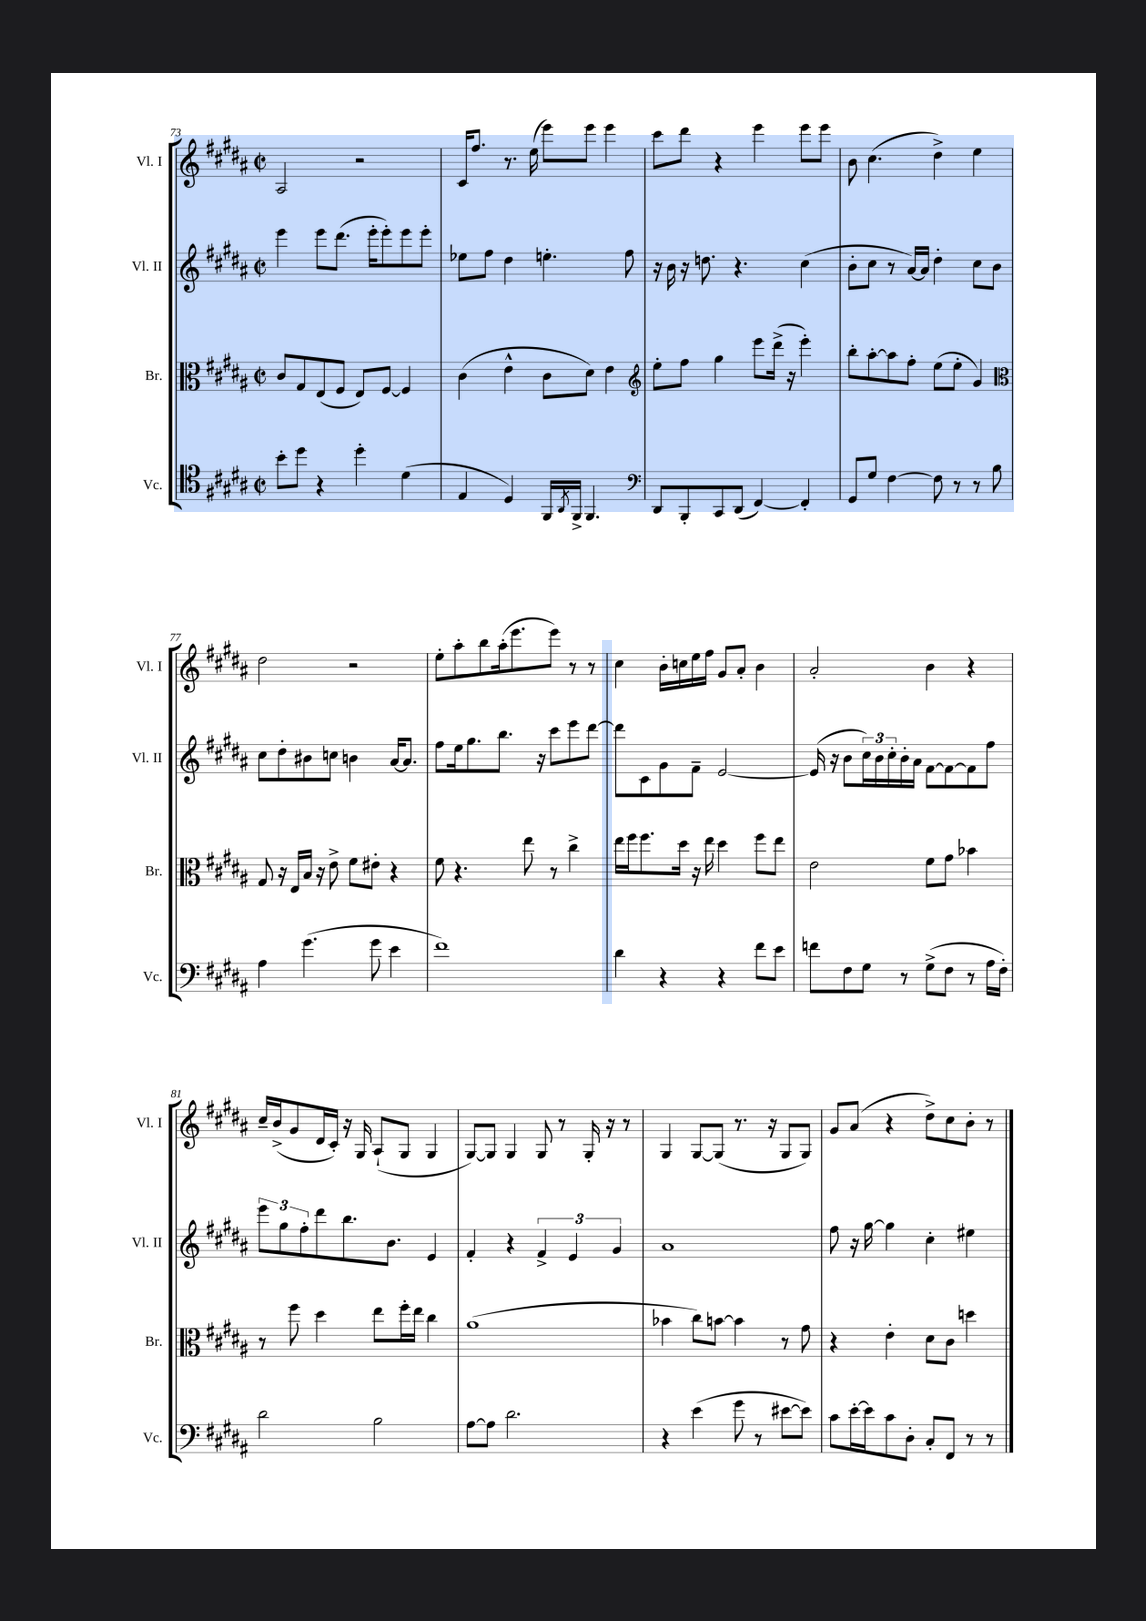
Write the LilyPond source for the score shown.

<<
\new StaffGroup <<
\new Staff = "s0" \with { instrumentName = "Vl. I" shortInstrumentName = "Vl. I" } {
    \clef treble \key b \major \defaultTimeSignature \time 2/2
    ais2 r2 |
    cis'16 fis''8. r8. e''16( e'''8) e'''8 e'''4 |
    cis'''8 dis'''8 r4 e'''4 e'''8 e'''8 |
    b'8 cis''4.( dis''4->) e''4 |
    dis''2 r2 |
    e''8-. ais''8-. b''8 ais''16-.( e'''8. e'''8) r8 r8 |
    cis''4 b'16-. c''16 e''16 fis''16 gis'8 ais'8-. b'4 |
    ais'2-. b'4 r4 |
    cis''16-- b'16->( gis'8 dis'16 cis'16-.) r16 gis16 ais8-!( gis8 gis4 |
    gis8~) gis8 gis4 gis8 r8 gis16-. r16 r8 |
    gis4 gis8~ gis8( r8. r16 gis8 gis8) |
    gis'8 ais'8( r4 dis''8->) cis''8 b'8-. r8 \bar "|." |
}
\new Staff = "s1" \with { instrumentName = "Vl. II" shortInstrumentName = "Vl. II" } {
    \clef treble \key b \major \defaultTimeSignature \time 2/2
    e'''4 e'''8 dis'''8.( e'''16-. e'''8-.) e'''8 e'''8-. |
    ees''8 fis''8 dis''4 e''4.-. fis''8 |
    r16 b'16 r16 d''8. r4. cis''4( |
    b'8-. cis''8 r8 ais'16~) ais'16 dis''4-. cis''8 b'8 |
    cis''8 dis''8-. bis'8 c''8 b'4 ais'16~ ais'8. |
    fis''8 e''16 gis''8. b''8. r16 cis'''8 e'''8 dis'''8~ |
    dis'''8 cis'8 gis'8 fis'8-- e'2~ |
    e'16( r16 b'8 \tuplet 3/2 { cis''16) b'16 cis''16-. } b'16-. ais'16 fis'8~ fis'8~ fis'8 fis''8 |
    \tuplet 3/2 { e'''8 gis''8 fis''8-. } dis'''8 b''8. b'8. e'4 |
    fis'4-. r4 \tuplet 3/2 { fis'4-> e'4 gis'4 } |
    ais'1 |
    fis''8 r16 gis''16~ gis''4 cis''4-. eis''4 \bar "|." |
}
\new Staff = "s2" \with { instrumentName = "Br." shortInstrumentName = "Br." } {
    \clef alto \key b \major \defaultTimeSignature \time 2/2
    cis'8 gis8 e8( fis8 e8) fis8~ fis4 |
    cis'4( e'4-^ cis'8 dis'8) e'4 |
    \clef treble e''8-. fis''8 gis''4 e'''8 dis'''16->( r16 e'''4-.) |
    b''8-. ais''8~-. ais''8 fis''8-. e''8( e''8-. gis'4) |
    \clef alto gis8 r16 e16 b16 r16 e'8-> fis'8 eis'8-. r4 |
    fis'8 r4. e''8 r8 cis''4-> |
    e''16 fis''16 fis''8. dis''16 r16 e''16 dis''4 fis''8 e''8 |
    e'2 fis'8 gis'8 bes'4 |
    r8 fis''8 dis''4 e''8 fis''16-. e''16 cis''4 |
    ais'1( |
    bes'4 cis''8) b'8~ b'4 r8 gis'8 |
    r4 e'4-. dis'8 cis'8 d''4 \bar "|." |
}
\new Staff = "s3" \with { instrumentName = "Vc." shortInstrumentName = "Vc." } {
    \clef tenor \key b \major \defaultTimeSignature \time 2/2
    b'8-. dis''8 r4 dis''4-. dis'4( |
    e4 dis4) fis,16 \acciaccatura { ais,8 } fis,16-> fis,4. |
    \clef bass dis,8 b,,8-. cis,8 dis,8( fis,4~) fis,4-. |
    gis,8 gis8 fis4~ fis8 r8 r8 b8 |
    ais4 gis'4.( gis'8 e'4 |
    fis'1) |
    dis'4 r4 r4 fis'8 e'8 |
    f'8 fis8 gis8 r8 gis8->( fis8 r8 ais16 fis16-.) |
    dis'2 b2 |
    ais8~ ais8 dis'2. |
    r4 e'4( gis'8 r8 eis'8~ eis'8) |
    cis'8 e'16~-. e'16 cis'8 dis8-. cis8-. fis,8 r8 r8 \bar "|." |
}
>>
>>
\layout { \context { \Score currentBarNumber = #73 } }
